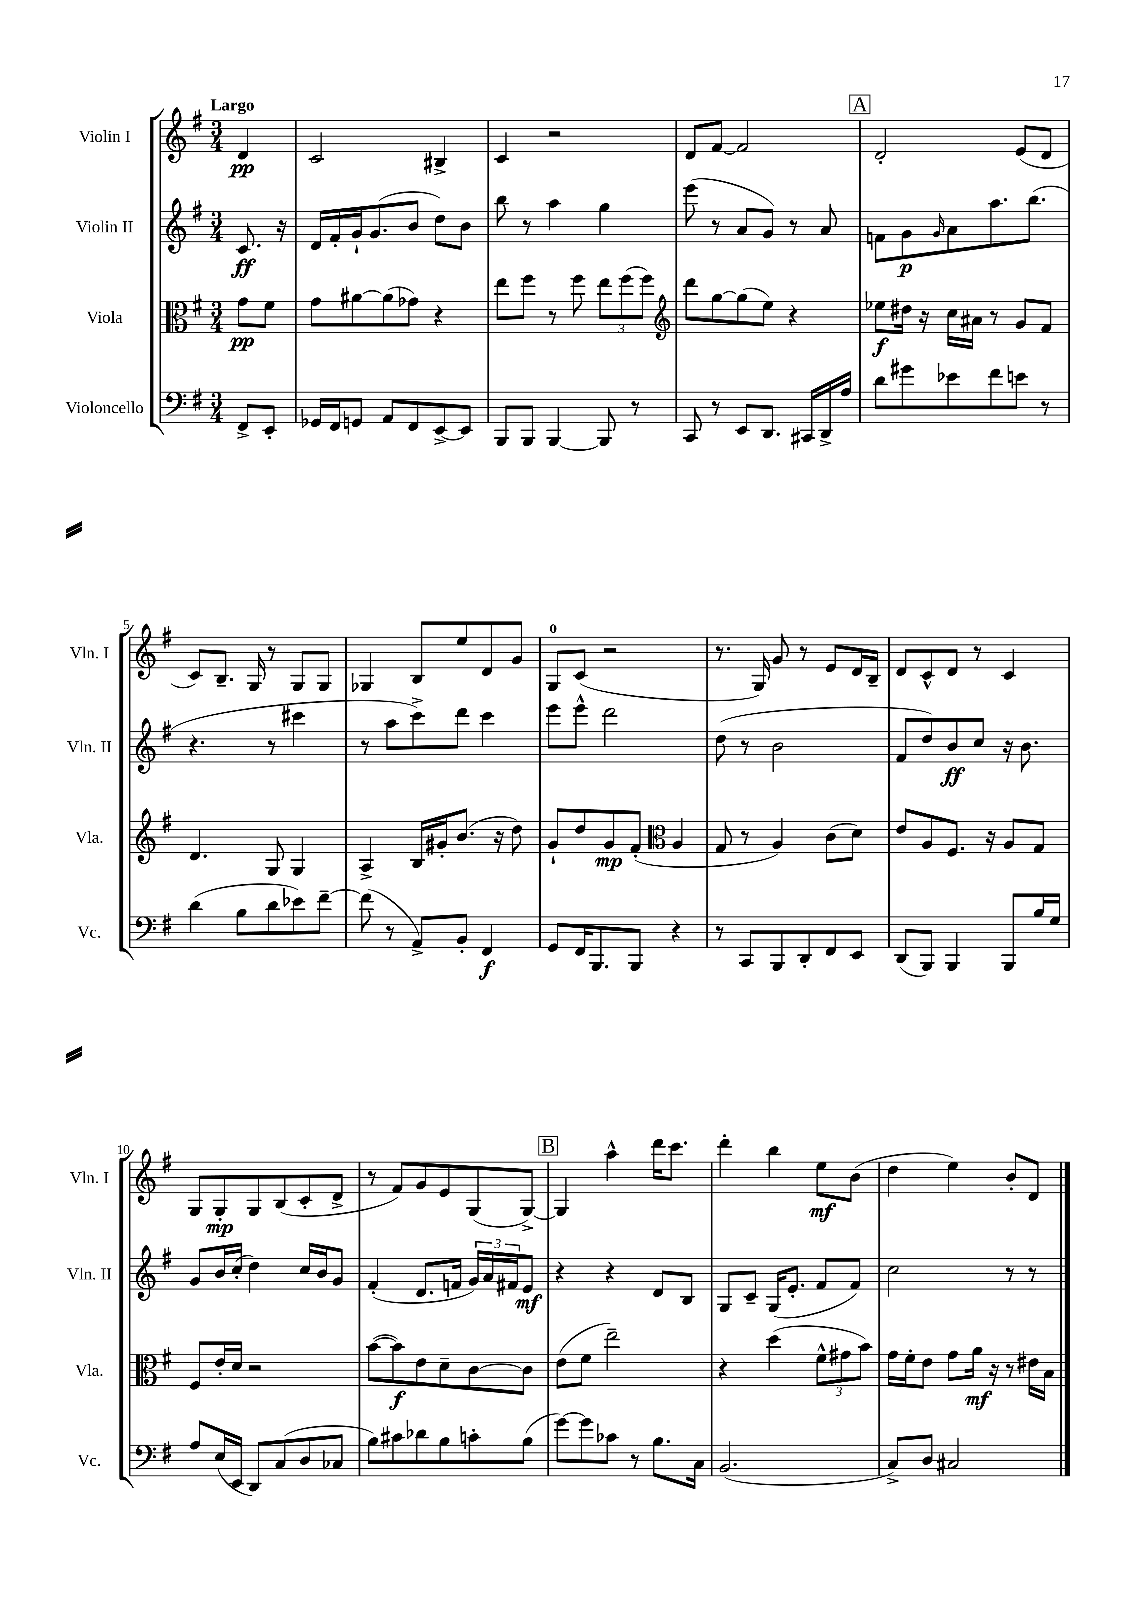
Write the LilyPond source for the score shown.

<<
\new StaffGroup <<
\new Staff = "s0" \with { instrumentName = "Violin I" shortInstrumentName = "Vln. I" } {
    \clef treble \key g \major \numericTimeSignature \time 3/4 \partial 4 \tempo "Largo"
    d'4\pp |
    c'2 bis4-> |
    c'4 r2 |
    d'8 fis'8~ fis'2 |
    \mark \markup { \box "A" } d'2-. e'8( d'8 |
    c'8) b8.-- g16 r8 g8 g8 |
    ges4 b8 e''8 d'8 g'8 |
    g8-0 c'8( r2 |
    r8. g16) g'8 r8 e'8 d'16 b16-- |
    d'8 c'8-^ d'8 r8 c'4 |
    g8 g8-.\mp g8 b8( c'8-. d'8-> |
    r8 fis'8) g'8 e'8 g8( g8~->) |
    \mark \markup { \box "B" } g4 a''4-^ d'''16 c'''8. |
    d'''4-. b''4 e''8\mf b'8( |
    d''4 e''4) b'8-. d'8 \bar "|." |
}
\new Staff = "s1" \with { instrumentName = "Violin II" shortInstrumentName = "Vln. II" } {
    \clef treble \key g \major \numericTimeSignature \time 3/4 \partial 4
    c'8.\ff r16 |
    d'16 fis'16-. g'16-! g'8.( b'8 d''8) b'8 |
    b''8 r8 a''4 g''4 |
    e'''8( r8 a'8 g'8) r8 a'8 |
    \mark \markup { \box "A" } f'8 g'8\p \grace { g'16 } a'8 a''8. b''8.( |
    r4. r8 cis'''4 |
    r8 a''8 c'''8->) d'''8 c'''4 |
    e'''8 e'''8-^ d'''2 |
    d''8( r8 b'2 |
    fis'8 d''8) b'8\ff c''8 r16 b'8. |
    g'8 b'16 c''16-.( d''4) c''16 b'16 g'8 |
    fis'4-.( d'8. f'16 \tuplet 3/2 { g'16) a'16 fis'16 } e'8\mf |
    \mark \markup { \box "B" } r4 r4 d'8 b8 |
    g8 c'8-- g16( e'8.-. fis'8 fis'8) |
    c''2 r8 r8 \bar "|." |
}
\new Staff = "s2" \with { instrumentName = "Viola" shortInstrumentName = "Vla." } {
    \clef alto \key g \major \numericTimeSignature \time 3/4 \partial 4
    g'8\pp fis'8 |
    g'8 ais'8~ ais'8( ges'8) r4 |
    e''8 fis''8 r8 fis''8 \tuplet 3/2 { e''8 fis''8( fis''8) } |
    \clef treble d'''8 g''8~ g''8( e''8) r4 |
    \mark \markup { \box "A" } ees''8\f dis''16 r16 c''16 ais'16 r8 g'8 fis'8 |
    d'4. g8 g4 |
    a4-> b16 gis'16-. b'8.( r16 d''8) |
    g'8-! d''8 g'8\mp fis'8-.( \clef alto a4 |
    g8 r8 a4) c'8( d'8) |
    e'8 a8 fis8. r16 a8 g8 |
    fis8 e'16-. d'16 r2 |
    b'8~( b'8\f) e'8 d'8-- c'8~ c'8 |
    \mark \markup { \box "B" } e'8( fis'8 e''2--) |
    r4 d''4( \tuplet 3/2 { fis'8-^ gis'8 b'8) } |
    g'16 fis'16-. e'8 g'8 a'16\mf r16 r8 eis'16 b16 \bar "|." |
}
\new Staff = "s3" \with { instrumentName = "Violoncello" shortInstrumentName = "Vc." } {
    \clef bass \key g \major \numericTimeSignature \time 3/4 \partial 4
    fis,8-> e,8-. |
    ges,16 fis,16 g,8 a,8 fis,8 e,8~-> e,8 |
    b,,8 b,,8 b,,4~ b,,8 r8 |
    c,8 r8 e,8 d,8. cis,16 d,16-> a16 |
    \mark \markup { \box "A" } d'8 gis'8 ees'8 fis'8 e'8 r8 |
    d'4( b8 d'8 ees'8) fis'8~-- |
    fis'8( r8 a,8->) b,8-. fis,4\f |
    g,8 fis,16 b,,8. b,,8 r4 |
    r8 c,8 b,,8 d,8-. fis,8 e,8 |
    d,8( b,,8) b,,4 b,,8 b16 g16 |
    a8 e16( e,16 d,8) c8( d8 ces8 |
    b8) cis'8 des'8 b8 c'8-. b8( |
    \mark \markup { \box "B" } g'8~) g'8 ces'8 r8 b8. c16 |
    b,2.( |
    c8->) d8 cis2 \bar "|." |
}
>>
>>
